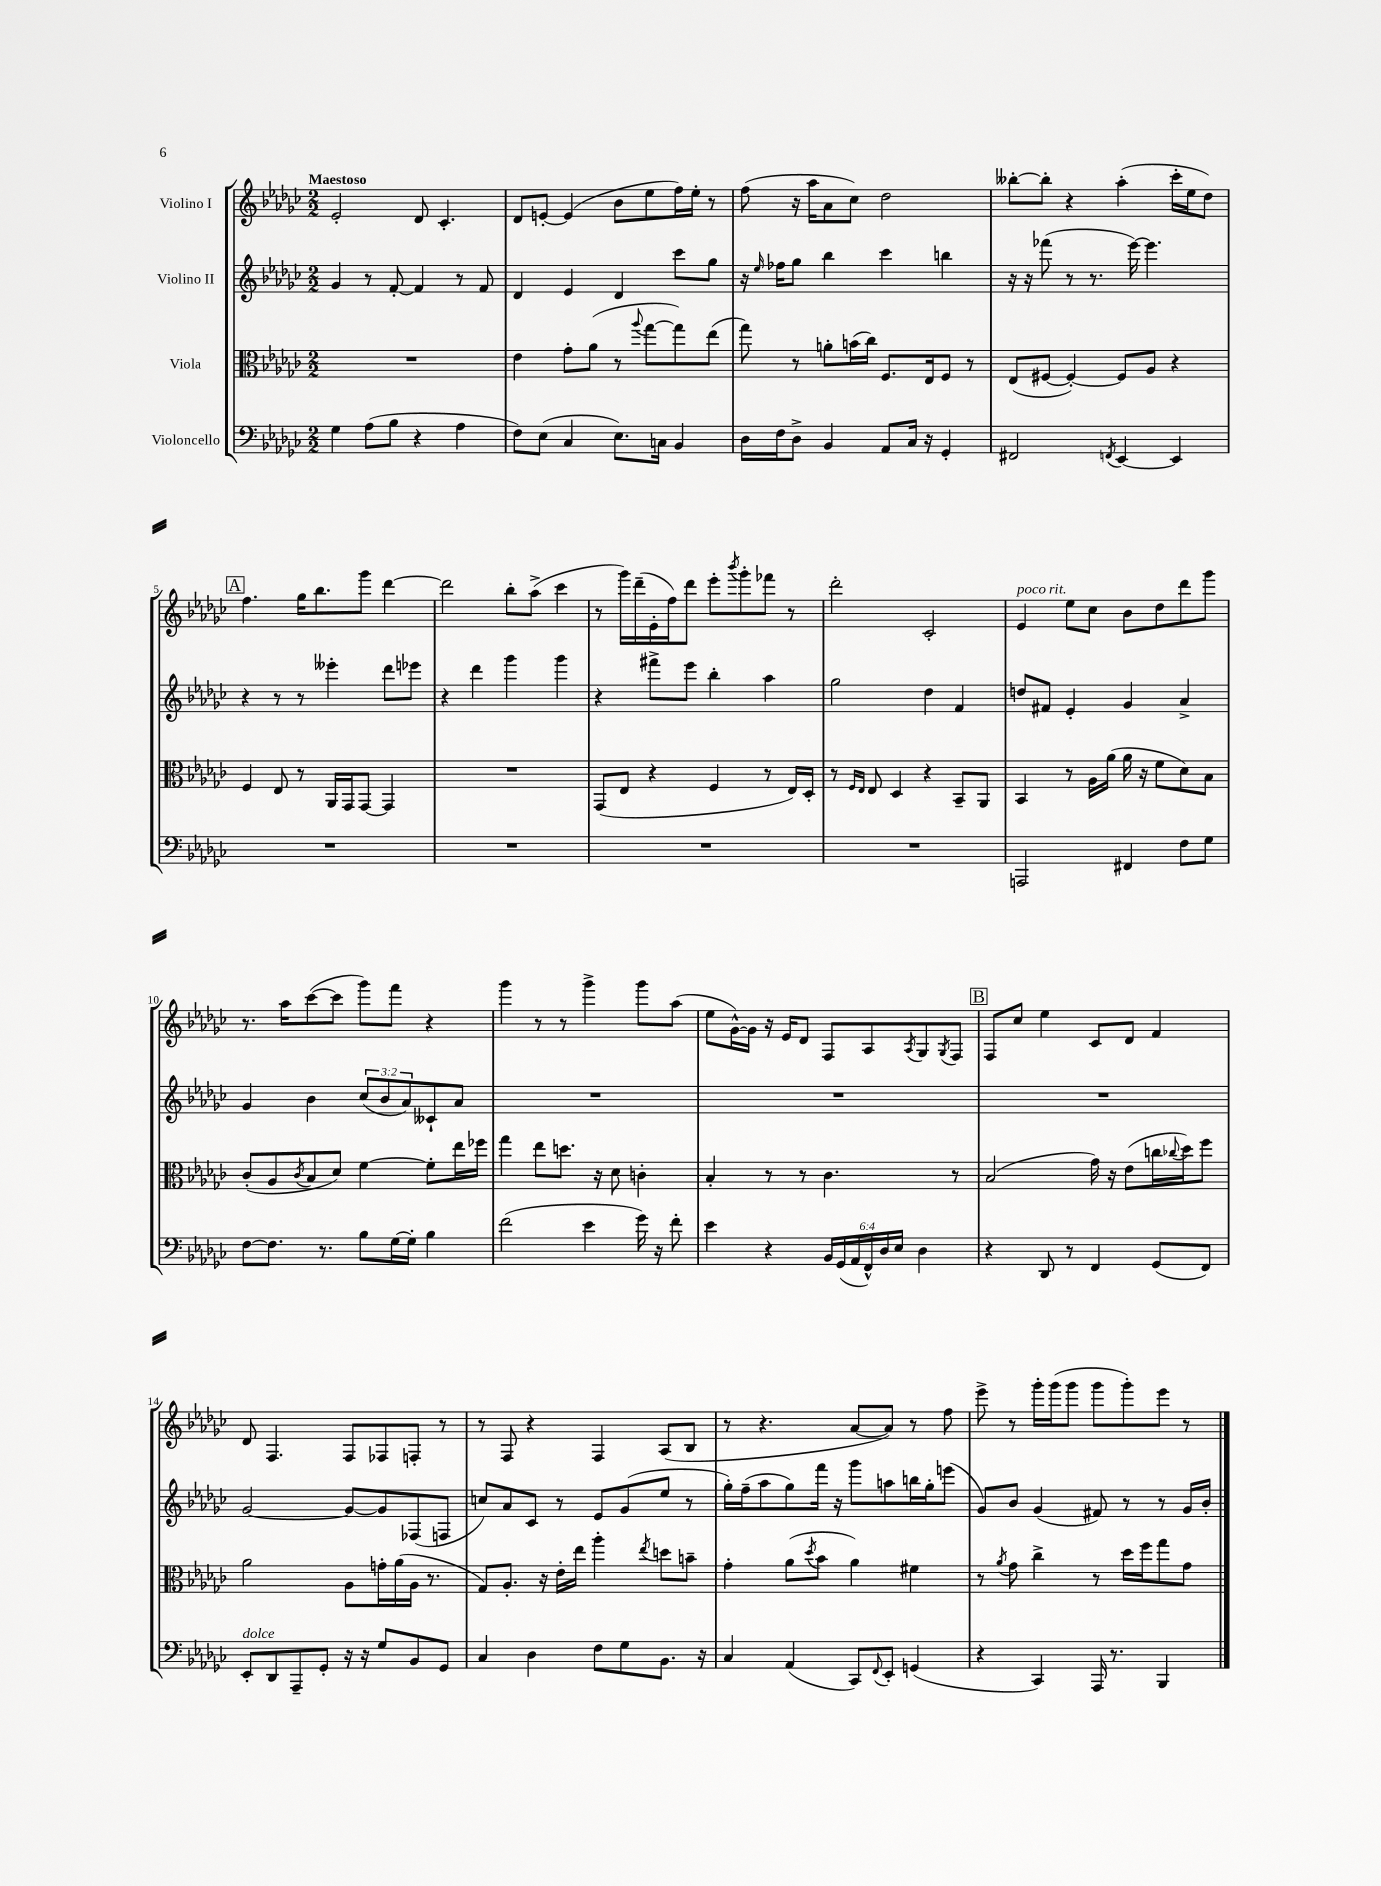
<<
\new StaffGroup <<
\new Staff = "s0" \with { instrumentName = "Violino I" } {
    \clef treble \key ges \major \numericTimeSignature \time 2/2 \tempo "Maestoso"
    ees'2-. des'8 ces'4.-. |
    des'8 e'8~-. e'4( bes'8 ees''8 f''16) ees''16-. r8 |
    f''8( r16 aes''16 aes'8 ces''8) des''2 |
    beses''8~-. beses''8-. r4 aes''4-.( ces'''16-. ees''16 des''8) |
    \mark \markup { \box "A" } f''4. ges''16 bes''8. ges'''8 des'''4~ |
    des'''2 bes''8-. aes''8->( ces'''4 |
    r8 ges'''16) des'''16--( ees'16-. f''16) des'''8 ees'''8-. \acciaccatura { bes'''8 } ges'''8-. fes'''8 r8 |
    des'''2-. ces'2-. |
    ees'4^\markup { \italic "poco rit." } ees''8 ces''8 bes'8 des''8 des'''8 ges'''8 |
    r8. aes''16 ces'''8~( ces'''8 ges'''8) f'''8 r4 |
    ges'''4 r8 r8 ges'''4-> ges'''8 aes''8( |
    ees''8 ges'16~-^) ges'16 r16 ees'16 des'8 f8 aes8 \acciaccatura { aes8 } ges8 \acciaccatura { ges8 } f8 |
    \mark \markup { \box "B" } f8 ces''8 ees''4 ces'8 des'8 f'4 |
    des'8 f4. f8 fes8 f8-. r8 |
    r8 f8 r4 f4 aes8( bes8 |
    r8 r4. aes'8~ aes'8) r8 f''8 |
    ees'''8-> r8 ges'''16-. ges'''16( ges'''8 ges'''8 ges'''8-.) ees'''8 r8 \bar "|." |
}
\new Staff = "s1" \with { instrumentName = "Violino II" } {
    \clef treble \key ges \major \numericTimeSignature \time 2/2 \override Staff.TupletNumber.text = #tuplet-number::calc-fraction-text
    ges'4 r8 f'8~-. f'4 r8 f'8 |
    des'4 ees'4 des'4 ces'''8 ges''8 |
    r16 \grace { ees''16 } fes''16 ges''8 bes''4 ces'''4 b''4 |
    r16 r16 fes'''8( r8 r8. ees'''16~) ees'''4. |
    \mark \markup { \box "A" } r4 r8 r8 eeses'''4-. des'''8 ees'''8 |
    r4 des'''4 ges'''4 ges'''4 |
    r4 fis'''8-> ees'''8 bes''4-. aes''4 |
    ges''2 des''4 f'4 |
    d''8 fis'8 ees'4-. ges'4 aes'4-> |
    ges'4 bes'4 \tuplet 3/2 { ces''8( bes'8 aes'8) } ceses'8-! aes'8 |
    R1 |
    R1 |
    \mark \markup { \box "B" } R1 |
    ges'2~ ges'8~ ges'8 fes8( f8 |
    c''8) aes'8 ces'8 r8 ees'8 ges'8( ees''8 r8 |
    ges''16-.) f''16--( aes''8 ges''8) f'''16 r16 ges'''8 a''8 b''16 ges''16-. e'''8( |
    ges'8) bes'8 ges'4( fis'8) r8 r8 ges'16 bes'16-. \bar "|." |
}
\new Staff = "s2" \with { instrumentName = "Viola" } {
    \clef alto \key ges \major \numericTimeSignature \time 2/2
    R1 |
    ees'4 ges'8-. aes'8( r8 \appoggiatura { aes''8 } ges''8~ ges''8) ees''8( |
    ges''8) r8 a'8-. b'16( ces''16) f8. ees16 f8 r8 |
    ees8( fis8~ fis4~-.) fis8 aes8 r4 |
    \mark \markup { \box "A" } f4 ees8 r8 aes,16 ges,16 ges,8~ ges,4 |
    R1 |
    ges,8( ees8 r4 f4 r8 ees16) des16-. |
    r8 \grace { f16 ees16 } ees8 des4 r4 bes,8-- aes,8 |
    bes,4 r8 aes16 aes'16( aes'16 r16 f'8 des'8) bes8 |
    ces'8-.( aes8 \acciaccatura { ces'8 } bes8 des'8) f'4~ f'8-. ees''16 fes''16 |
    ges''4 ees''8 d''8. r16 des'8 c'4-. |
    bes4-. r8 r8 ces'4. r8 |
    \mark \markup { \box "B" } bes2( ges'16) r16 ees'8( c''16 \appoggiatura { ces''8 } des''16) f''8 |
    aes'2 aes8 g'16-. aes'16( aes16 r8. |
    ges8) aes8.-. r16 ees'16-. ees''16 aes''4-. \acciaccatura { ees''8 } d''8 b'8-- |
    ges'4-. aes'8( \acciaccatura { des''8 } bes'8 aes'4) fis'4 |
    r8 \acciaccatura { aes'8 } ges'8 ces''4-> r8 des''16 f''16 ges''8 ges'8 \bar "|." |
}
\new Staff = "s3" \with { instrumentName = "Violoncello" } {
    \clef bass \key ges \major \numericTimeSignature \time 2/2 \override Staff.TupletNumber.text = #tuplet-number::calc-fraction-text
    ges4 aes8( bes8 r4 aes4 |
    f8) ees8( ces4 ees8.) c16 bes,4 |
    des16 f16 des8-> bes,4 aes,8 ces16 r16 ges,4-. |
    fis,2 \acciaccatura { f,8 } ees,4~ ees,4 |
    \mark \markup { \box "A" } R1 |
    R1 |
    R1 |
    R1 |
    a,,2 fis,4 f8 ges8 |
    f8~ f8. r8. bes8 ges16~ ges16-. bes4 |
    f'2( ees'4 ges'16) r16 f'8-. |
    ees'4 r4 \tuplet 6/4 { bes,16 ges,16( aes,16 f,16-^) des16 ees16 } des4 |
    \mark \markup { \box "B" } r4 des,8 r8 f,4 ges,8( f,8) |
    ees,8-.^\markup { \italic "dolce" } des,8 aes,,8-- ges,8-. r16 r16 ges8 bes,8 ges,8 |
    ces4 des4 f8 ges8 bes,8. r16 |
    ces4 aes,4( ces,8) \appoggiatura { f,8 } ees,8-. g,4( |
    r4 ces,4) aes,,16 r8. bes,,4 \bar "|." |
}
>>
>>
